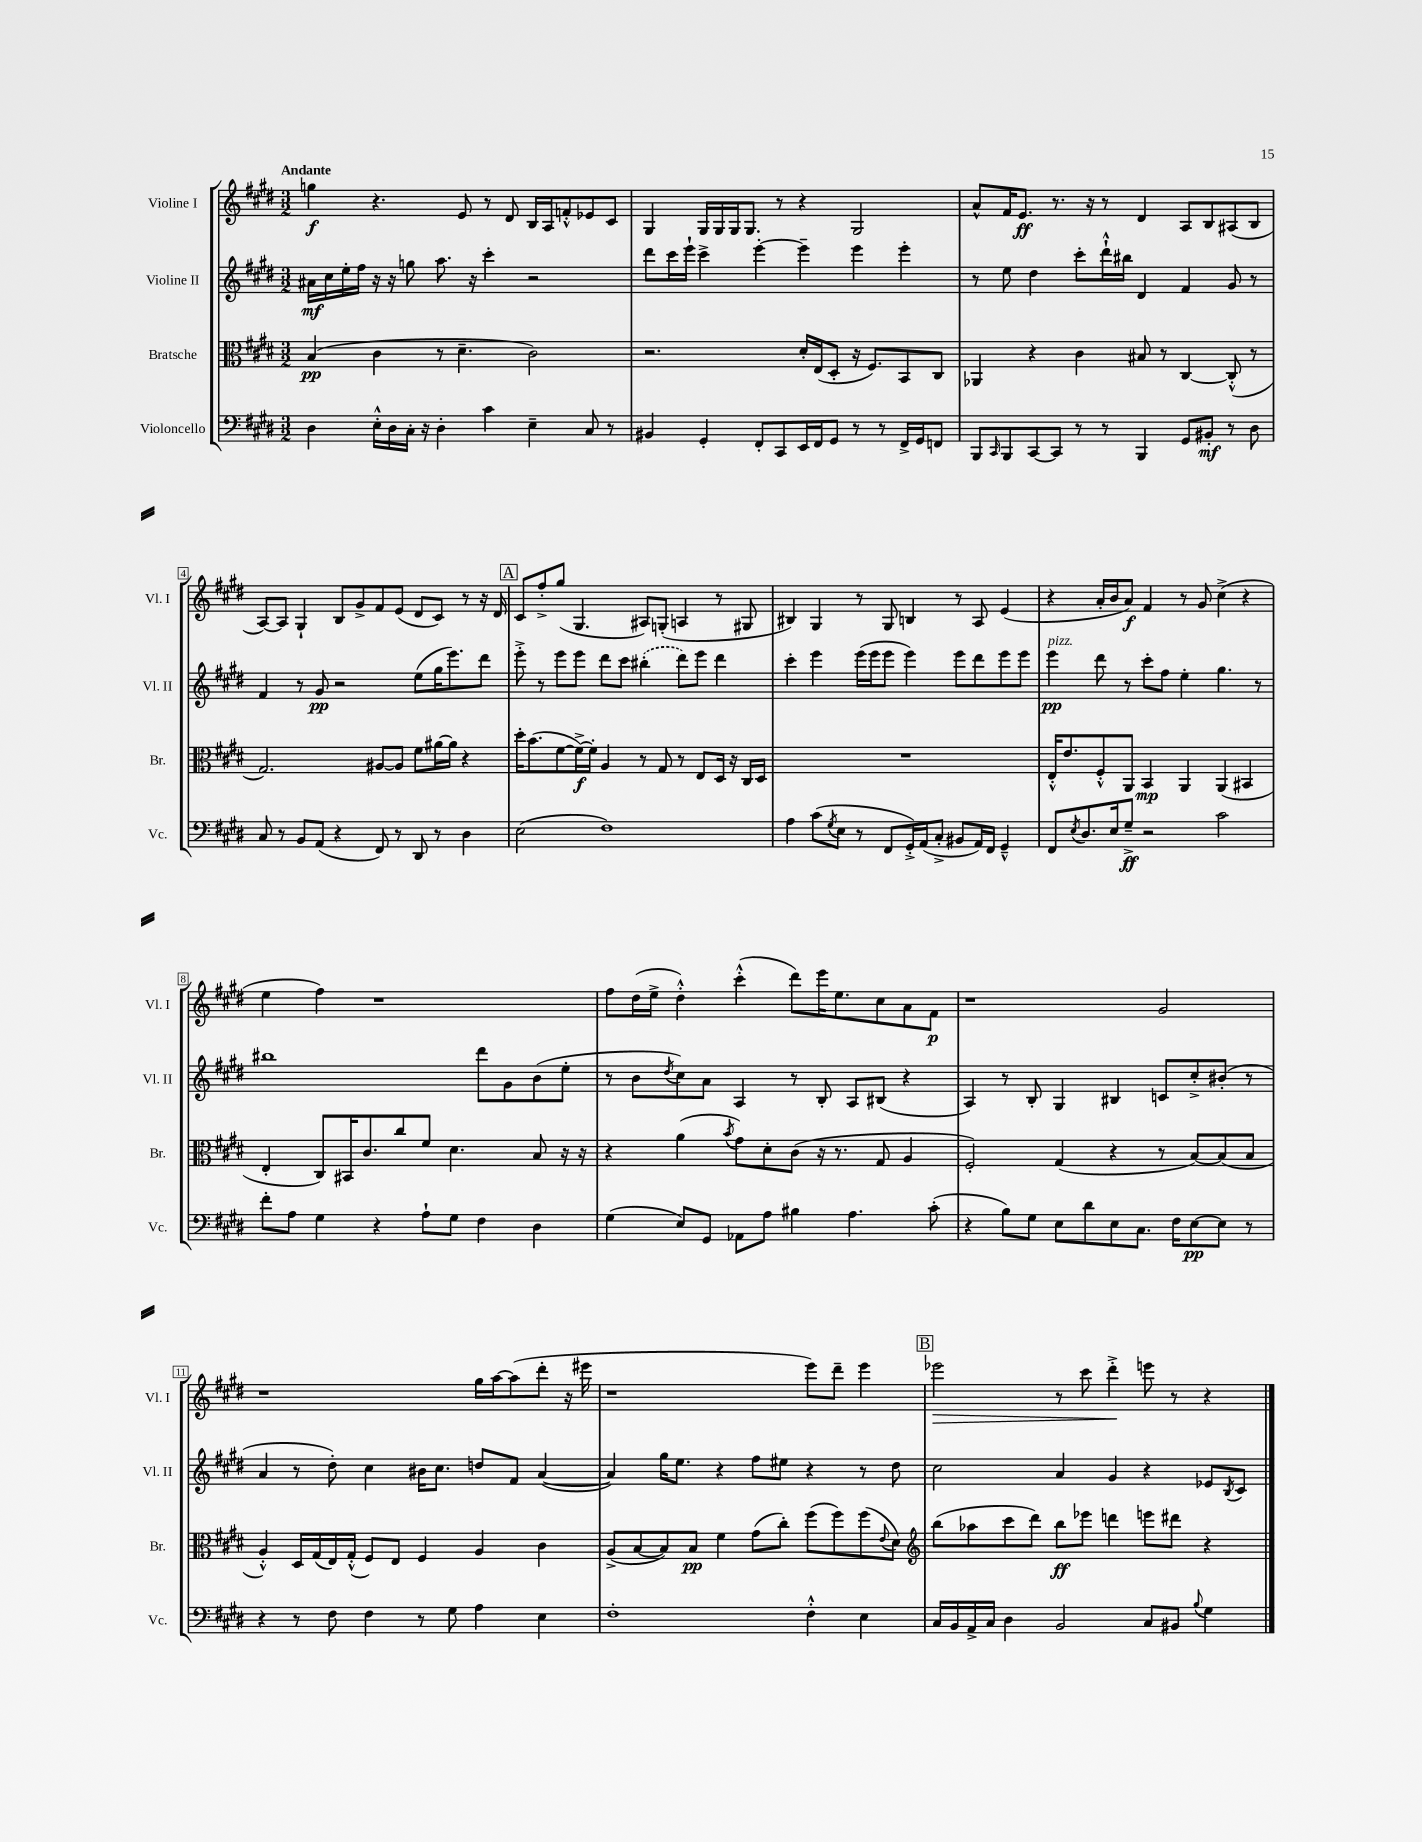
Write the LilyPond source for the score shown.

<<
\new StaffGroup <<
\new Staff = "s0" \with { instrumentName = "Violine I" shortInstrumentName = "Vl. I" } {
    \clef treble \key e \major \numericTimeSignature \time 3/2 \tempo "Andante"
    g''4\f r4. e'8 r8 dis'8 b16 a16 f'8-.-^ ees'8 cis'8 |
    gis4 gis16 gis16 gis16 gis8. r8 r4 gis2 |
    a'8-^ fis'16 e'8.\ff r8. r16 r8 dis'4 a8 b8 ais8( b8 |
    a8~) a8 gis4-! b8 gis'8-> fis'8 e'8( dis'8 cis'8) r8 r16 dis'16 |
    \mark \markup { \box "A" } cis'8 fis''8-.-> gis''8( gis4. ais8) g8-.( a4 r8 gis8 |
    bis4) gis4 r8 gis8 b4 r8 a8 e'4( |
    r4 a'16-. b'16 a'8\f) fis'4 r8 gis'8 cis''4->( r4 |
    e''4 fis''4) r1 |
    fis''8 dis''16( e''16-> dis''4-.-^) cis'''4-.-^( dis'''8) e'''16 e''8. cis''8 a'8 fis'8\p |
    r1 gis'2 |
    r1 gis''16 a''16~ a''8( dis'''8-. r16 eis'''16 |
    r1 e'''8) dis'''8-- e'''4 |
    \mark \markup { \box "B" } ees'''2\> r8 cis'''8 dis'''4-.->\! e'''8 r8 r4 \bar "|." |
}
\new Staff = "s1" \with { instrumentName = "Violine II" shortInstrumentName = "Vl. II" } {
    \clef treble \key e \major \numericTimeSignature \time 3/2
    ais'16\mf cis''16 e''16-. fis''16 r16 r16 g''8 a''8. r16 cis'''4-. r2 |
    dis'''8 cis'''16 e'''16-! cis'''4-> e'''4~-. e'''4-- e'''4 e'''4-. |
    r8 e''8 dis''4 cis'''8-. dis'''16-!-^ bis''16 dis'4 fis'4 gis'8 r8 |
    fis'4 r8 gis'8\pp r2 e''8( gis''16 e'''8.) dis'''8 |
    \mark \markup { \box "A" } e'''8-.-> r8 e'''8 e'''8 dis'''8 cis'''8 \once \slurDashed bis''4-.( dis'''8) e'''8 dis'''4 |
    cis'''4-. e'''4 e'''16( e'''16 e'''8 e'''4) e'''8 dis'''8 e'''8 e'''8 |
    e'''4\pp^\markup { \italic "pizz." } dis'''8 r8 cis'''8-. fis''8 e''4-. gis''4. r8 |
    bis''1 dis'''8 gis'8 b'8( e''8-. |
    r8 b'8 \acciaccatura { dis''8 } cis''8) a'8 a4 r8 b8-. a8 bis8( r4 |
    a4) r8 b8-. gis4 bis4 c'8 cis''8-.-> bis'8-.( r8 |
    a'4 r8 dis''8-.) cis''4 bis'16 cis''8. d''8 fis'8 a'4~( |
    a'4) gis''16 e''8. r4 fis''8 eis''8 r4 r8 dis''8 |
    \mark \markup { \box "B" } cis''2 a'4 gis'4 r4 ees'8 \acciaccatura { b8 } cis'8 \bar "|." |
}
\new Staff = "s2" \with { instrumentName = "Bratsche" shortInstrumentName = "Br." } {
    \clef alto \key e \major \numericTimeSignature \time 3/2
    b4\pp( cis'4 r8 dis'4.-- cis'2) |
    r2. dis'16-. e16( dis8-. r16 fis8.) b,8 cis8 |
    aes,4 r4 cis'4 bis8 r8 cis4~ cis8-.-^( r8 |
    gis2.) ais8~ ais8 fis'8 ais'16~ ais'16 r4 |
    \mark \markup { \box "A" } dis''16-. b'8.( fis'8~ fis'16~->\f) fis'16-. a4 r8 gis8 r8 e8 dis16 r16 cis16 dis16 |
    R1. |
    e16-.-^ e'8. fis8-.-^ a,8 b,4\mp a,4 a,4( bis,4 |
    e4-. cis8) bis,16 cis'8. cis''8 fis'8 dis'4. b8 r16 r16 |
    r4 a'4( \acciaccatura { b'8 } gis'8) dis'8-. cis'8( r16 r8. gis8 a4 |
    fis2-.) gis4( r4 r8 b8~) b8( b8 |
    a4-.-^) dis16 gis16( e16) gis16-.-^( fis8) e8 fis4 a4 cis'4 |
    a8->( b8~ b8) b8\pp fis'4 gis'8( cis''8-.) fis''8( fis''8) fis''8( \appoggiatura { e'8 } dis'8) |
    \mark \markup { \box "B" } \clef treble b''8( aes''8 cis'''8 dis'''8) b''8\ff ees'''8 d'''4 e'''8 dis'''8 r4 \bar "|." |
}
\new Staff = "s3" \with { instrumentName = "Violoncello" shortInstrumentName = "Vc." } {
    \clef bass \key e \major \numericTimeSignature \time 3/2
    dis4 e16-.-^ dis16 cis16-. r16 dis4-. cis'4 e4-- cis8 r8 |
    bis,4 gis,4-. fis,8-. cis,8 e,16 fis,16 gis,8 r8 r8 fis,16-> gis,16 f,8 |
    b,,8 \grace { cis,16 } b,,8 cis,8~ cis,8 r8 r8 b,,4 gis,8 bis,8-.\mf r8 dis8 |
    cis8 r8 b,8 a,8( r4 fis,8) r8 dis,8 r8 dis4 |
    \mark \markup { \box "A" } e2( fis1) |
    a4 cis'8( \acciaccatura { gis8 } e8 r8 fis,8 gis,16-.->) a,16( cis8-.-> bis,8 a,16) fis,16 gis,4---^ |
    fis,8 \acciaccatura { e8 } dis8. e16 gis8--->\ff r2 cis'2 |
    fis'8-. a8 gis4 r4 a8-! gis8 fis4 dis4 |
    gis4( e8) gis,8 aes,8 a8 bis4 a4. cis'8-.( |
    r4 b8) gis8 e8 dis'8 e8 cis8. fis16 e8~\pp e8 r8 |
    r4 r8 fis8 fis4 r8 gis8 a4 e4 |
    fis1-. fis4-.-^ e4 |
    \mark \markup { \box "B" } cis16 b,16 a,16-> cis16 dis4 b,2 cis8 bis,8 \appoggiatura { b8 } gis4 \bar "|." |
}
>>
>>
\layout { \context { \Score \override BarNumber.stencil = #(make-stencil-boxer 0.1 0.3 ly:text-interface::print) } }
